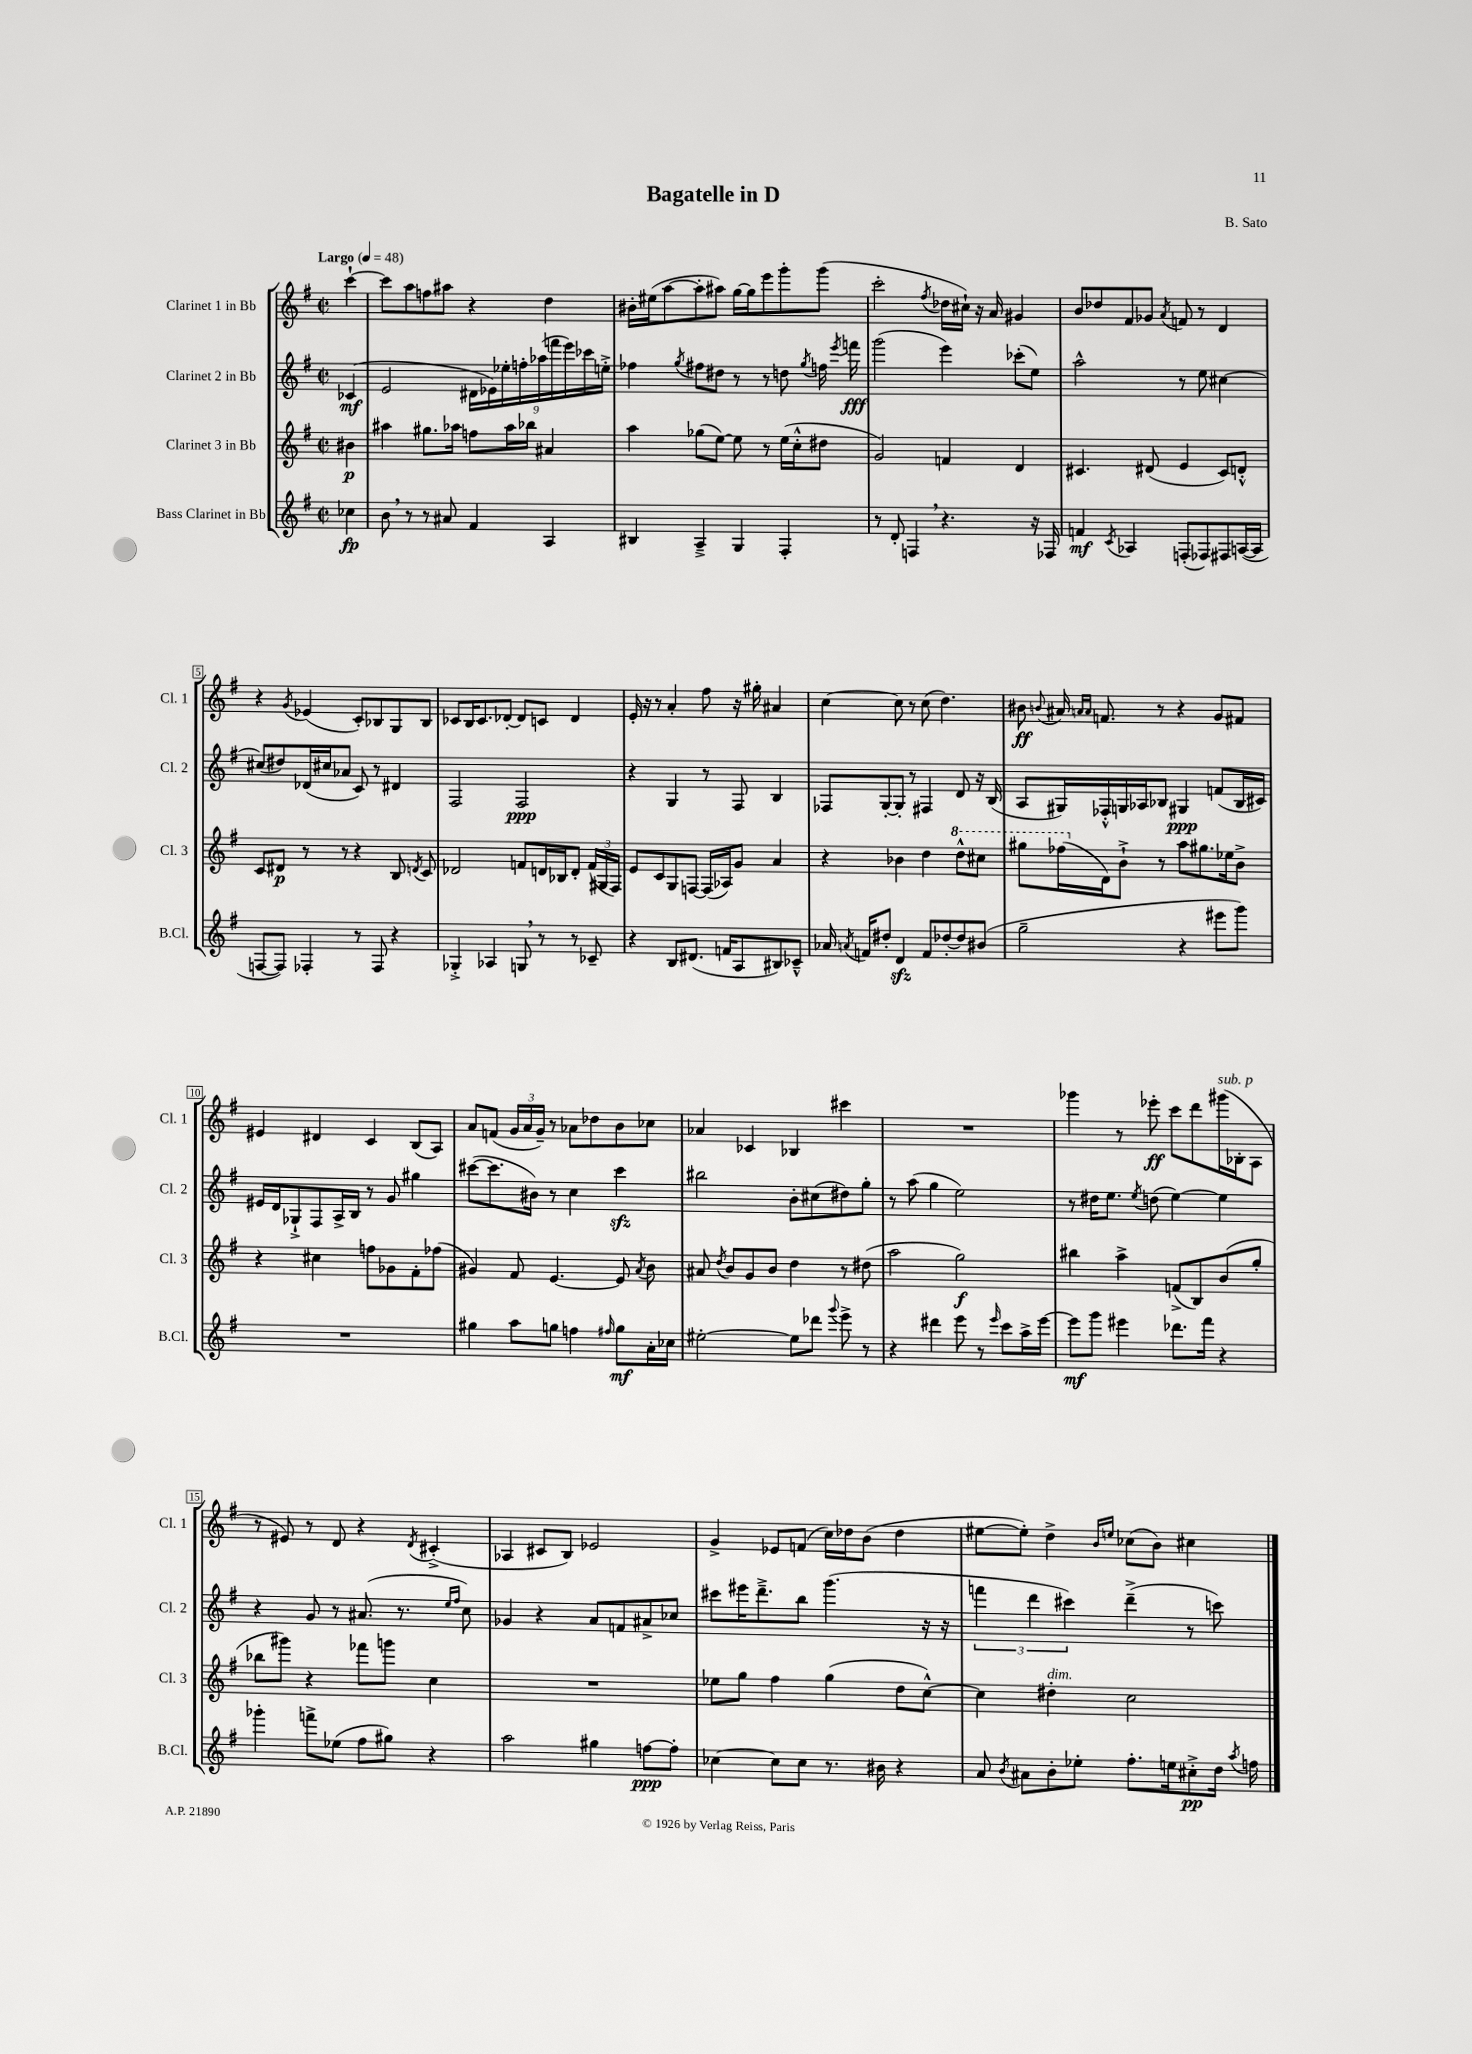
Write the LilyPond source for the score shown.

\header { title = "Bagatelle in D" composer = "B. Sato" }
<<
\new StaffGroup <<
\new Staff = "s0" \with { instrumentName = "Clarinet 1 in Bb" shortInstrumentName = "Cl. 1" } {
    \clef treble \key g \major \defaultTimeSignature \time 2/2 \partial 4 \tempo "Largo" 4 = 48
    \autoBeamOff c'''4~-! |
    c'''8[ a''8 f''8 ais''8] r4 d''4 |
    bis'16[-. eis''16( a''8~ a''8-. ais''8]) g''16[~ g''16 e'''8 g'''8-. g'''8]( |
    c'''2-. \acciaccatura { fis''8 } des''16[ cis''16]-!) r16 a'16 gis'4 |
    b'8[ des''8 fis'8 ges'8] \acciaccatura { a'8 } f'8 r8 d'4 |
    r4 \acciaccatura { g'8 } ees'4( c'8[-.) bes8 g8 bes8] |
    ces'8[ b16 ces'8. des'8]~-. des'8[ c'8] des'4 |
    e'16-. r16 r8 a'4-. fis''8 r16 gis''16-. ais'4 |
    c''4~ c''8 r8 c''8( d''4.) |
    bis'8\ff \appoggiatura { b'8 } ais'16 \grace { a'16[ a'16] } f'8. r8 r4 g'8[ fis'8] |
    eis'4 dis'4 c'4 b8[( a8]) |
    a'8[ f'8]( \tuplet 3/2 { g'16[ a'16 g'16]--) } r8 aes'8[ des''8 b'8 ces''8] |
    aes'4 ces'4 bes4 cis'''4 |
    R1 |
    ges'''4 r8 ees'''8-.\ff c'''8[ d'''8 gis'''16^\markup { \italic "sub. p" }( bes16-. a8] |
    r8 eis'8) r8 d'8 r4 \acciaccatura { d'8 } cis'4-.->( |
    aes4 cis'8[ b8]) ees'2 |
    g'4-> ees'8[ f'8]( c''16[) des''16 b'8]( des''4 |
    eis''8[~ eis''8]-.) d''4-> \grace { b'16[ e''16] } ces''8[( b'8]) cis''4 \bar "|." |
}
\new Staff = "s1" \with { instrumentName = "Clarinet 2 in Bb" shortInstrumentName = "Cl. 2" } {
    \clef treble \key g \major \defaultTimeSignature \time 2/2 \partial 4
    \autoBeamOff ces'4\mf( |
    e'2 \tuplet 9/8 { dis'16[ ees'16) ees''16-. f''16-. aes''16( f'''16 e'''16) ces'''16 e''16]-.-> } |
    fes''4 \acciaccatura { g''8 } fis''8[ dis''8] r8 r8 d''8 \acciaccatura { g''8 } f''16 \acciaccatura { e'''8 } f'''16\fff |
    g'''2( e'''4) ces'''8[-.( e''8]) |
    a''2-^ r8 e''8 cis''4~ |
    cis''8[( dis''8) des'16( cis''16 aes'8] c'8) r8 dis'4 |
    fis2 fis2\ppp |
    r4 g4 r8 fis8 b4 |
    fes8[ g8~-. g8]-. r8 fis4 d'8 r16 b16( |
    a8[ gis16) fes16-.-^ g16 aes16 bes8] gis4\ppp f'8[( bes16 cis'16]) |
    eis'16[ d'16 ges8-!-> fis8 a16-> b16] r8 g'8 gis''4 |
    cis'''8[~( cis'''8. bis'16]) r8 c''4 cis'''4\sfz |
    bis''2 b'8[-. cis''8( dis''8) g''8]-. |
    r8 a''8( g''4 e''2) |
    r8 dis''16[ e''8.] \acciaccatura { e''8 } d''8( e''4~) e''4 |
    r4 g'8 r8 ais'8.( r8. \grace { e''16[ fis''16] } c''8) |
    ges'4 r4 a'8[ f'8 ais'8-> ces''8] |
    cis'''8[ eis'''16 d'''8.---> b''8] g'''4.( r16 r16 |
    \tuplet 3/2 { f'''4 d'''4 cis'''4) } d'''4--->( r8 c'''8) \bar "|." |
}
\new Staff = "s2" \with { instrumentName = "Clarinet 3 in Bb" shortInstrumentName = "Cl. 3" } {
    \clef treble \key g \major \defaultTimeSignature \time 2/2 \partial 4
    \autoBeamOff bis'4\p |
    ais''4 gis''8.[ aes''16] f''8[ aes''16 bes''16] ais'4 |
    a''4 ges''8[( e''8]~) e''8 r8 e''16[( c''16-.-^ dis''8] |
    g'2) f'4 d'4 |
    cis'4. dis'8( e'4 cis'8[) d'8]-.-^ |
    c'8[ dis'8]\p r8 r8 r4 b8 \acciaccatura { d'8 } c'8 |
    des'2 f'8[ d'16 bes16 d'8]-. \tuplet 3/2 { f'16[( gis16 fis16]) } |
    e'8[ c'8 g8 f8]~ f16[( aes16) g'8] a'4 |
    r4 bes'4 d''4 \ottava #1 d'''8[-^ cis'''8] |
    gis'''8[ fes'''16( \ottava #0 d'16) b'8]-!-> r8 a''8[ gis''8. ees''16 b'8]-> |
    r4 cis''4 f''8[ ges'8 fis'8-. fes''8]( |
    gis'4) fis'8 e'4.~ e'8 \acciaccatura { a'8 } b'8 |
    ais'8 \acciaccatura { d''8 } b'8[ g'8 b'8] d''4 r8 dis''8( |
    a''2 g''2\f) |
    bis''4 a''4-> f'8[->( b8) b'8( g''8]-. |
    bes''8[ gis'''8]) r4 fes'''8[ g'''8] c''4 |
    R1 |
    ees''8[ g''8] fis''4 g''4( d''8[ c''8]~-^) |
    c''4 dis''4-.^\markup { \italic "dim." } c''2 \bar "|." |
}
\new Staff = "s3" \with { instrumentName = "Bass Clarinet in Bb" shortInstrumentName = "B.Cl." } {
    \clef treble \key g \major \defaultTimeSignature \time 2/2 \partial 4
    \autoBeamOff ces''4\fp |
    b'8 \breathe r8 r8 ais'8 fis'4 a4 |
    bis4 a4---> g4 fis4-. |
    r8 d'8-. f4 \breathe r4. r16 fes16 |
    f'4\mf \acciaccatura { c'8 } aes4 f8[-.( fes8) fis8 a16~( a16] |
    f8[~ f8]) fes4-. r8 fes8 r4 |
    ges4-.-> aes4 g8 \breathe r8 r8 ces'8-- |
    r4 b8[ dis'8.]( f'16[ a8 bis8) ces'8]---^ |
    aes'16 \acciaccatura { a'8 } f'16[ dis''8]-. d'4\sfz f'8[ des''8~-. des''8 bis'8]( |
    g''2-- r4 eis'''8[ g'''8]) |
    R1 |
    gis''4 a''8[ g''8] f''4 \grace { fis''16 } g''8[\mf a'16-. ces''16] |
    eis''2~-. eis''8[ des'''8] \appoggiatura { g'''8 } e'''8-> r8 |
    r4 dis'''4 e'''8 r8 \grace { e'''16 } c'''8[ a''16-> e'''16]~ |
    e'''8[\mf g'''8] eis'''4 des'''8.[ fis'''16] r4 |
    ges'''4-. f'''8[-> ees''8]( fis''8[ gis''8]) r4 |
    a''2 gis''4 f''8[~\ppp f''8]-. |
    ces''4~ ces''8[ ces''8] r8. bis'16 r4 |
    a'8 \acciaccatura { b'8 } ais'8[ b'8-. ees''8]-. fis''8.[-. e''16 cis''8-.->\pp d''16] \acciaccatura { a''8 } f''16 \bar "|." |
}
>>
>>
\layout { \context { \Score \override BarNumber.stencil = #(make-stencil-boxer 0.1 0.3 ly:text-interface::print) } }
